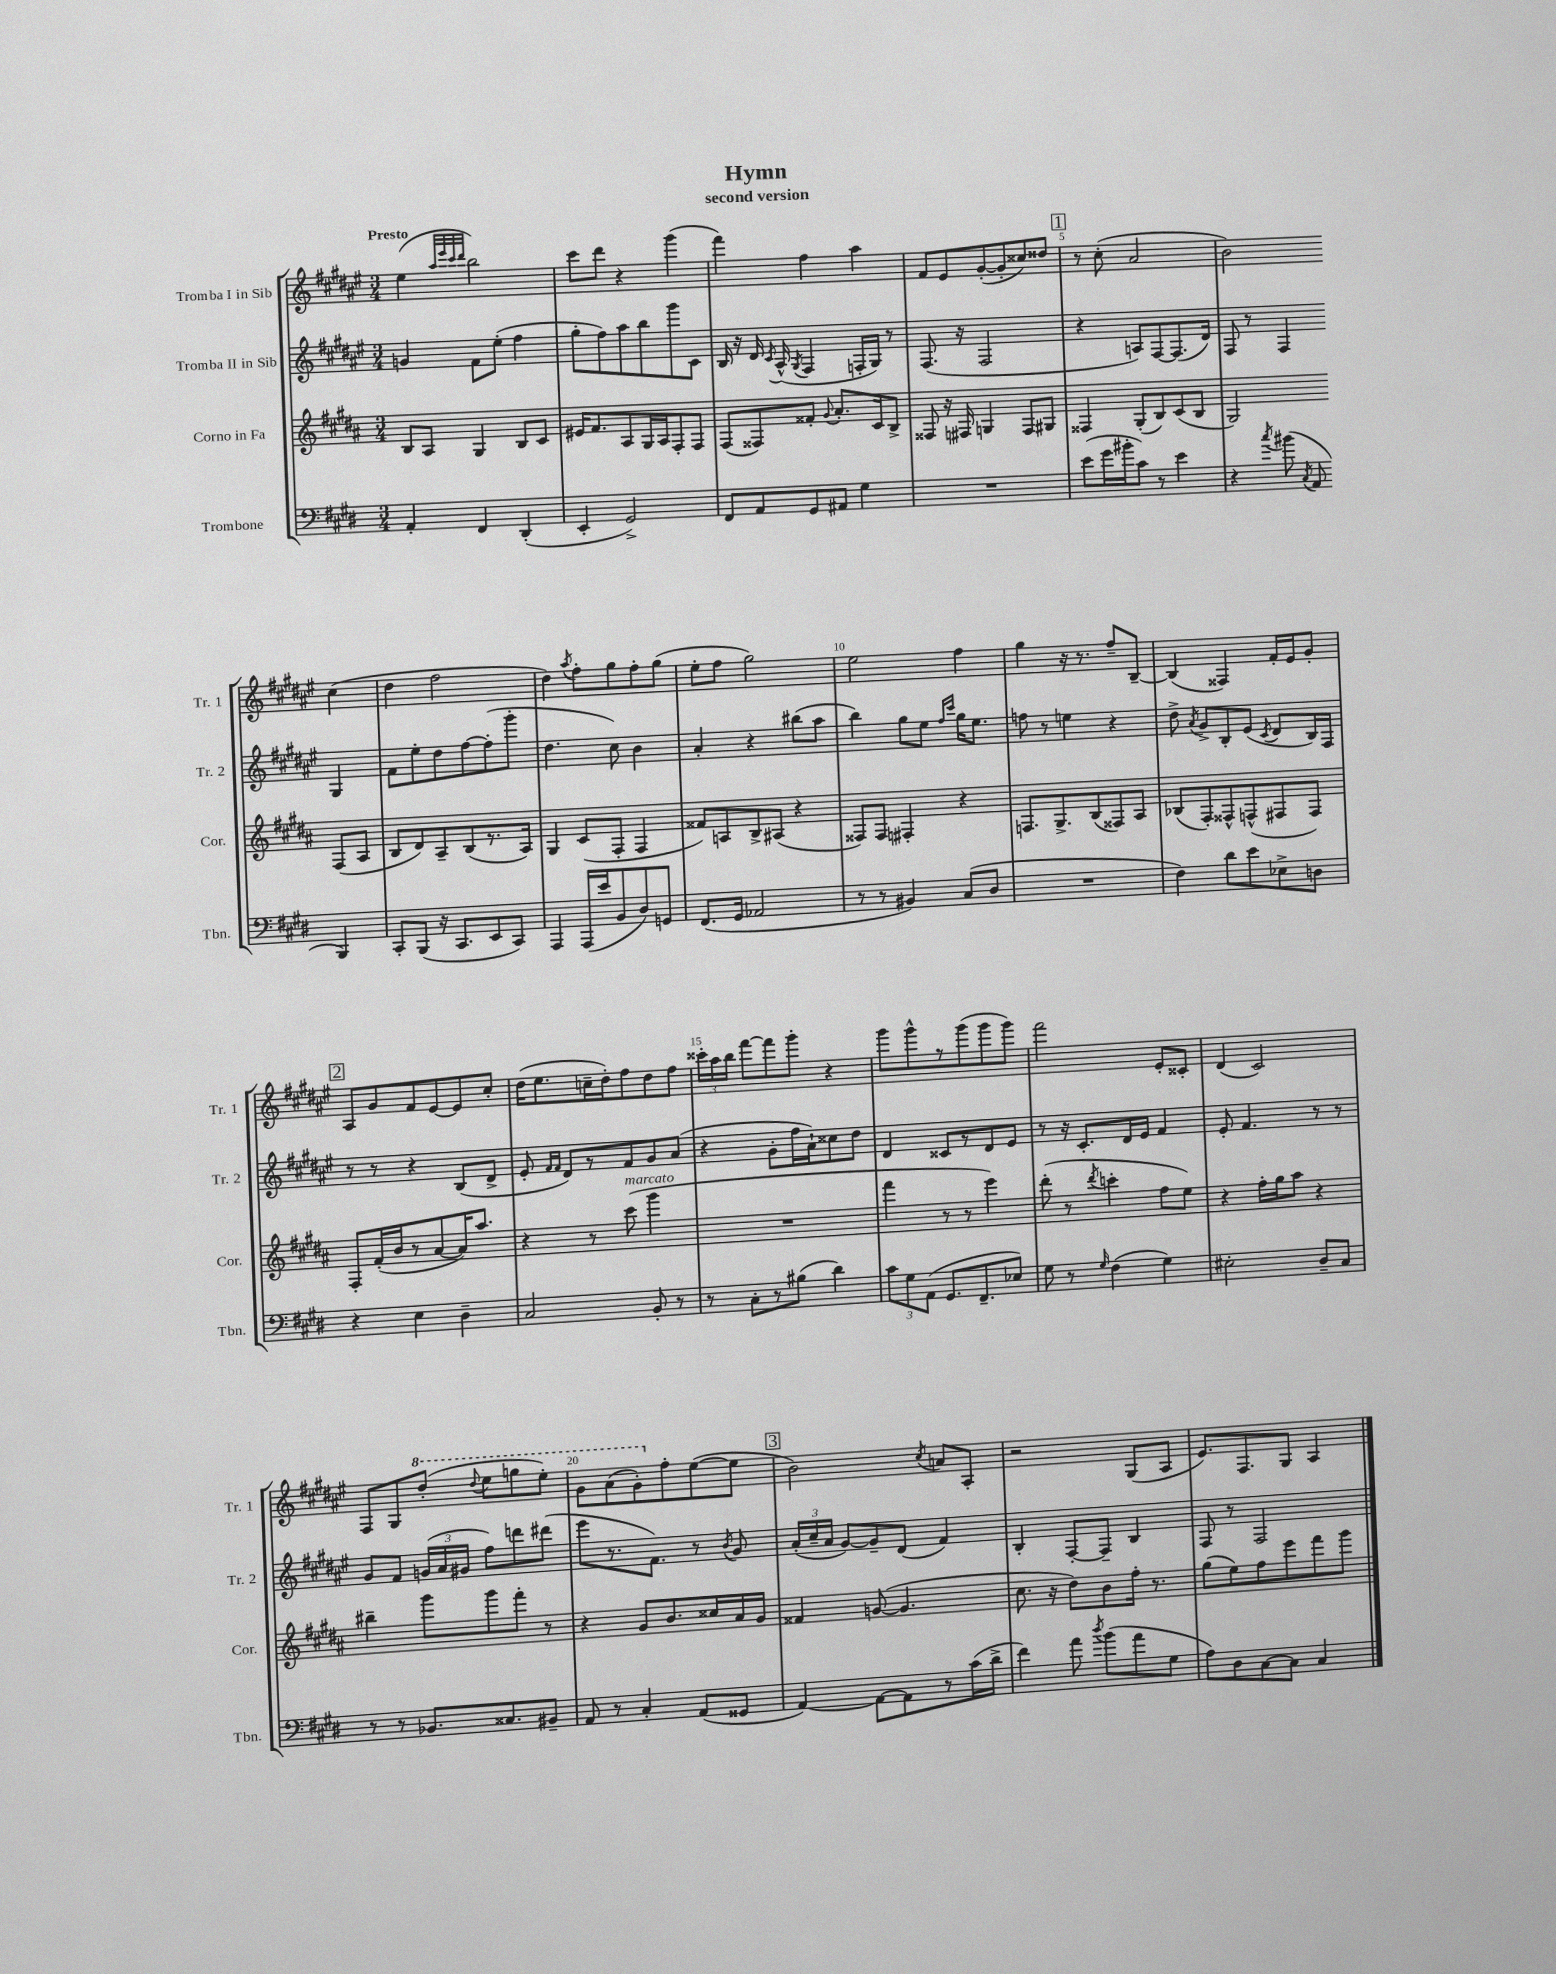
\header { title = "Hymn" subtitle = "second version" }
<<
\new StaffGroup <<
\new Staff = "s0" \with { instrumentName = "Tromba I in Sib" shortInstrumentName = "Tr. 1" } {
    \clef treble \key fis \major \numericTimeSignature \time 3/4 \tempo "Presto"
    \autoBeamOff eis''4( \grace { ais''32[ eis'''32 cis'''32 dis'''32] } b''2) |
    cis'''8[ dis'''8] r4 gis'''4( |
    fis'''4) fis''4 ais''4 |
    fis'8[ eis'8 gis'8~-.( gis'8-. cisis''8) disis''8] |
    \mark \markup { \box "1" } r8 cis''8-.( ais'2 |
    b'2) cis''4( |
    dis''4 fis''2 |
    dis''4) \acciaccatura { ais''8 } fis''8[-. gis''8 fis''8-. gis''8]( |
    eis''8[-. fis''8] gis''2) |
    eis''2 fis''4 |
    gis''4 r16 r8. fis''8[-- b8]~-- |
    b4( fisis4) fis'16[-. eis'16 gis'8]-. |
    \mark \markup { \box "2" } ais8[ gis'8 fis'8 eis'8~ eis'8 cis''8]-. |
    dis''16[( eis''8. c''16-- dis''16-.) fis''8 dis''8 fis''8] |
    \tuplet 3/2 { cisis'''16[-. ais''16 b''16] } fis'''8[~ fis'''8 gis'''8]-. r4 |
    gis'''8[ gis'''8-^ r8 gis'''8( gis'''8 gis'''8]) |
    fis'''2 eis'8[-. cisis'8]-. |
    dis'4( cis'2) |
    fis8[ gis8 \ottava #1 dis'''8]-.( \appoggiatura { dis'''8 } eis'''8[ g'''8 eis'''8]-.) |
    gis''8[ ais''8( gis''8-.) \ottava #0 fis''8-. eis''8~( eis''8] |
    \mark \markup { \box "3" } b'2) \acciaccatura { cis''8 } a'8[ ais8]-. |
    r2 gis8[( ais8] |
    eis'8.[) fis8. gis8] ais4 \bar "|." |
}
\new Staff = "s1" \with { instrumentName = "Tromba II in Sib" shortInstrumentName = "Tr. 2" } {
    \clef treble \key fis \major \numericTimeSignature \time 3/4
    \autoBeamOff g'4 fis'8[ eis''8]-.( fis''4 |
    gis''8[-. fis''8) ais''8 b''8 gis'''8 cis'8] |
    b16 r16 dis'16 \acciaccatura { cis'8 } ais16-^( \acciaccatura { gis8 } fis4 f16[-. gis16]) r8 |
    fis8.( r16 fis2 |
    \mark \markup { \box "1" } r4 a8[) fis8~ fis8.( dis'16]) |
    fis8 r8 fis4 gis4 |
    fis'8[ eis''8-. dis''8 fis''8~ fis''8-.( gis'''8]-. |
    dis''4. cis''8) b'4 |
    ais'4-. r4 bis''8[( ais''8] |
    b''4) gis''8[ eis''8] \grace { fis''16[ cis'''16] } gis''16[ eis''8.] |
    f''8 r8 e''4 r4 |
    dis''8-> \acciaccatura { ais'8 } gis'8[-> b8-. eis'8]( \acciaccatura { cis'8 } dis'8[ b16) fis16] |
    \mark \markup { \box "2" } r8 r8 r4 b8[( dis'8]-> |
    eis'8-. \grace { fis'16[ fis'16] } dis'8[) r8 fis'8 gis'8 ais'8]( |
    r4 gis'8[-. fis''16 ais'16-!) cisis''8 dis''8] |
    dis'4 cisis'8[ r8 dis'8 eis'8] |
    r8 r16 cis'8.[-. dis'16 eis'16] fis'4 |
    eis'8-. fis'4. r8 r8 |
    gis'8[ fis'8] \tuplet 3/2 { g'16[( ais'16 gis'16] } fis''8[) d'''8 dis'''8]( |
    eis'''8[ r8. fis'8.]) r8 \acciaccatura { b'8 } gis'8 |
    \mark \markup { \box "3" } \tuplet 3/2 { ais'16[-.( cis''16-- ais'16] } gis'8[~) gis'8-- dis'8]( fis'4) |
    b4-. fis8[~-. fis8]-- b4 |
    fis8 r8 fis2 \bar "|." |
}
\new Staff = "s2" \with { instrumentName = "Corno in Fa" shortInstrumentName = "Cor." } {
    \clef treble \key b \major \numericTimeSignature \time 3/4
    \autoBeamOff b8[ ais8] gis4 b8[ cis'8] |
    eis'16[ fis'8. ais8 gis16 ais16 fis8-. fis8] |
    fis8[( fisis8) fisis'8]-. \appoggiatura { gis'8 } ais'8.[-. cis'16 b8]-> |
    fisis8 r16 fis16 g4 fis8[ gis8] |
    \mark \markup { \box "1" } fisis4 gis8[-.( b8) cis'8( b8] |
    gis2) fis8[( ais8] |
    b8[ dis'8) ais8-- b8( r8. ais16]) |
    gis4 cis'8[( fis8]-. fis4 |
    fisis'8[) a8 b8-> ais8]( r4 |
    fisis8[) fisis8] fis4-. r4 |
    f8.[ gis8.-> b8( fisis8) ais8] |
    bes8[( fis8-.) fisis8-^ f8-^( fis8 fis8]) |
    \mark \markup { \box "2" } fis8[-. fis'16-.( b'16 r8 ais'8~ ais'16) ais''8.] |
    r4 r8 cis'''8^\markup { \italic "marcato" }( gis'''4 |
    R2. |
    fis'''4 r8 r8 e'''4) |
    dis'''8-.( r8 \acciaccatura { dis'''8 } c'''4-. fis''8[ e''8]) |
    r4 fis''16[-. gis''16 ais''8] r4 |
    bis''4-- gis'''8[ gis'''8 fis'''8]-. r8 |
    r4 gis'8[ b'8. cisis''16 ais'16 gis'16] |
    \mark \markup { \box "3" } fisis'4 g'8~( g'4. |
    cis''8. r16 dis''8[) b'8 fis''16]-. r8. |
    gis''8[( e''8) fis''8 e'''8 fis'''8 gis'''8] \bar "|." |
}
\new Staff = "s3" \with { instrumentName = "Trombone" shortInstrumentName = "Tbn." } {
    \clef bass \key e \major \numericTimeSignature \time 3/4
    \autoBeamOff a,4-. fis,4 dis,4-.( |
    e,4-. gis,2->) |
    fis,8[ a,8 gis,8 ais,8] gis4 |
    R2. |
    \mark \markup { \box "1" } e'8[( gis'16 bis'16-. cis'8]) r8 e'4 |
    r4 \acciaccatura { cis''8 } bis'8( \acciaccatura { cis8 } a,8 b,,4) |
    cis,8[-. b,,8]( r16 cis,8.[ e,8 cis,8]) |
    a,,4 a,,16[( e'16 b,8 dis8) g,8] |
    fis,8.[( gis,16] aes,2 |
    r8 r8 bis,4) cis8[( dis8] |
    R2. |
    fis4) dis'8[ e'8 ees8-> d8] |
    \mark \markup { \box "2" } r4 e4 dis4-- |
    cis2 b,8-. r8 |
    r8 cis8[-. r8 bis8]( dis'4) |
    \tuplet 3/2 { cis'8[ gis8 a,8]( } gis,8.[ fis,8.-- ees8]) |
    gis8 r8 \grace { gis16 } fis4( gis4) |
    eis2-. dis8[-- cis8] |
    r8 r8 bes,8.[ cisis8. bis,8]-- |
    a,8 r8 cis4-. a,8[( gisis,8] |
    \mark \markup { \box "3" } a,4~) a,8[~ a,8 r8 cis'16( dis'16]-> |
    fis'4) a'8 \acciaccatura { dis''8 } b'8[( a'8 gis8] |
    a8[) dis8 cis8~ cis8] cis4 \bar "|." |
}
>>
>>
\layout { \context { \Score \override BarNumber.break-visibility = ##(#f #t #t) barNumberVisibility = #(every-nth-bar-number-visible 5) } }
